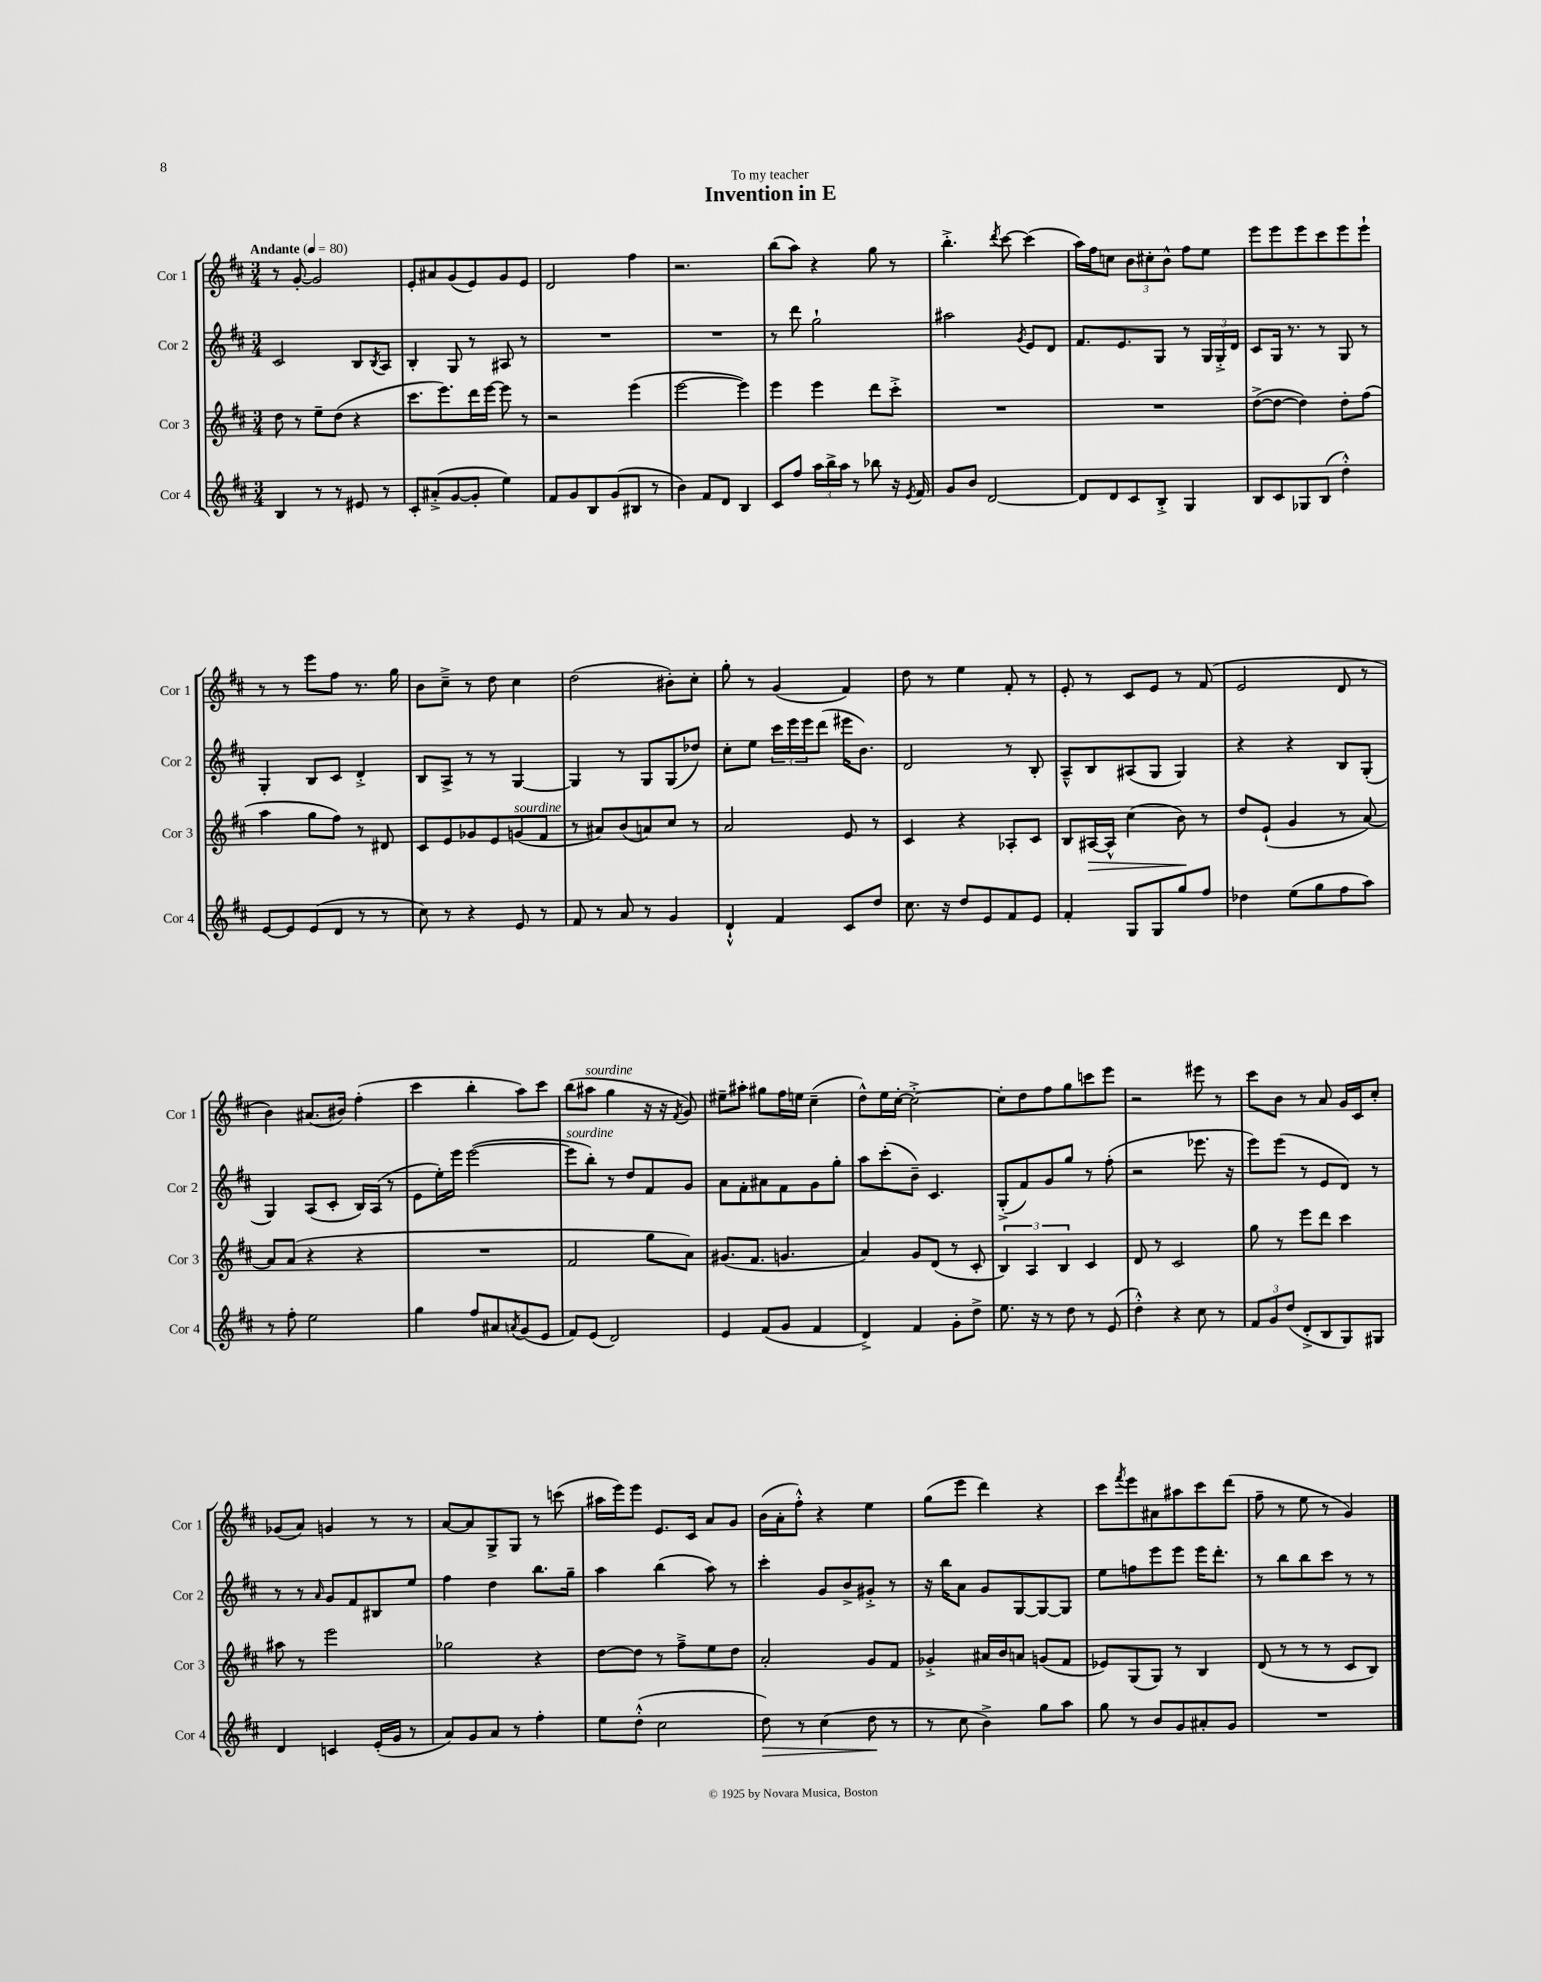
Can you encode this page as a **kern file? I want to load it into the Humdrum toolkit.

**kern	**kern	**kern	**kern
*staff4	*staff3	*staff2	*staff1
*clefG2	*clefG2	*clefG2	*clefG2
*k[f#c#]	*k[f#c#]	*k[f#c#]	*k[f#c#]
*M3/4	*M3/4	*M3/4	*M3/4
*MM80	*MM80	*MM80	*MM80
4B	8dd	2c#	8r
.	8r	.	[8g'
8r	8ee~	.	2g]
8r	(8dd	.	.
8e#	4r	8B	.
.	.	8qB	.
8r	.	8A	.
=	=	=	=
8c#'	8.ccc#	4B'	8e'
(8a#'^	.	.	8a#
.	8.eee)	.	.
[8g	.	8G	(8g
8g']	16ddd	8r	8e)
.	[16eee	.	.
4ee)	8eee]	8A#	8g
.	8r	8r	8e
=	=	=	=
8f#	2r	2.r	2d
8g	.	.	.
8B	.	.	.
(8g	.	.	.
8B#	(4eee	.	4ff#
8r	.	.	.
=	=	=	=
4b)	[2eee	2.r	2.r
8f#	.	.	.
8d	.	.	.
4B	4eee])	.	.
=	=	=	=
8c#	4eee	8r	(8bb
8ff#	.	8ddd	8aa)
24aa	4eee	2gg`	4r
24bb^	.	.	.
24aa	.	.	.
8r	.	.	.
8bb-	8ddd	.	8gg
16r	8ccc#'^	.	8r
8qe	.	.	.
16f#	.	.	.
=	=	=	=
8g	2.r	2aa#	4.bb'^
8b	.	.	.
[2d	.	.	.
.	.	.	8qddd
.	.	.	[8ccc#
.	.	8qg	.
.	.	8e	(4ccc#]
.	.	8d	.
=	=	=	=
8d]	2.r	8.f#	16aa)
.	.	.	16ff#
8d	.	.	8cc
.	.	8.e	.
8c#	.	.	12b
.	.	.	12cc#'
8B'^	.	8G	.
.	.	.	12b^^
4G	.	8r	8ff#
.	.	24G	8ee
.	.	24G'^	.
.	.	24d	.
=	=	=	=
8B	([8dd^	8c#	8eee
8c#	8dd_	16G	8eee
.	.	8.r	.
8G-	4dd])	.	8eee
(8B	.	8r	8ccc#
4dd'^^)	8dd'	8G	8eee
.	(8ff#	8r	8eee`
=	=	=	=
[8e	4aa	4G'	8r
8e]	.	.	8r
(8e	8gg	8B	8eee
8d	8ff#)	8c#	8ff#
8r	8r	4d'^	8.r
8r	8d#	.	.
.	.	.	16gg
=	=	=	=
8cc#)	8c#	8B	8b
8r	8e	8A^	8cc#~^
4r	8g-	8r	8r
.	8e	8r	8dd
8e	(8g	[4G	4cc#
8r	8f#	.	.
=	=	=	=
8f#	8r	4G]	(2dd
8r	8a#)	.	.
8a	(8b	8r	.
8r	8a)	8G	.
4g	8cc#	(8G	8b#')
.	8r	8dd-)	8cc#'
=	=	=	=
4d`^^	2a	8cc#'	8gg'
.	.	8ee	8r
4f#	.	24ccc#	(4g
.	.	24eee	.
.	.	24eee	.
.	.	(8ddd	.
8c#	8e	16eee#	4f#)
.	.	8.b)	.
8dd	8r	.	.
=	=	=	=
8.cc#	4c#	2d	8dd
.	.	.	8r
16r	.	.	.
8dd	4r	.	4ee
8e	.	.	.
8f#	8A-'	8r	8f#'
8e	8c#	8B'	8r
=	=	=	=
4f#'	8B	8A~^^	8e'
.	[16A#	8B	8r
.	16A#^^]	.	.
8G	(4cc#	(8A#	8c#
8G	.	8G	8e
8gg	8b)	4G)	8r
8ff#	8r	.	(8f#
=	=	=	=
4dd-	8dd	4r	2e
.	(8e`	.	.
(8ee	4g	4r	.
8gg	.	.	.
8ff#	8r	8B	8d
8aa)	[8a)	(8G'	8r
=	=	=	=
8r	8a]	4G)	4b)
8ff#'	(8a	.	.
2ee	4r	(8A	(8.a#
.	.	8c#'	.
.	.	.	16b#)
.	4r	16B)	(4ff#'
.	.	(16A	.
.	.	8r	.
=	=	=	=
4gg	2.r	8e	4ccc#
.	.	16ee')	.
.	.	16eee	.
8ff#	.	([2eee	4bb'
8a#	.	.	.
8qa	.	.	.
(8g	.	.	8aa)
8e	.	.	8ccc#
=	=	=	=
8f#)	2f#	8eee]	(8bb
(8e	.	8bb')	8aa#
2d)	.	8r	4gg
.	.	8dd	.
.	8gg	8f#	16r
.	.	.	16r
.	.	.	8qf#
.	8a)	8g	8g)
=	=	=	=
4e	(8.g#	8a	8ee#~
.	.	8f#'	8aa#'
.	8.f#	.	.
(8f#	.	8a#	8gg#
8g	4.g	8f#	16ff#
.	.	.	16ee
4f#	.	8g	(4cc#~
.	.	8gg'	.
=	=	=	=
4d^)	4a)	8aa	8dd^^)
.	.	(8ccc#'	16ee
.	.	.	[16cc#'
4f#	8g	8b~)	2cc#'^_
.	(8d	4.c#	.
8g'	8r	.	.
8dd^	8c#'	.	.
=	=	=	=
8.ee	6B)	(8G'^	8cc#']
.	.	8f#)	8dd
.	6A	.	.
16r	.	.	.
8r	.	8g	8ff#
.	6B	.	.
8dd	.	8gg	8gg
8r	4c#	8r	8ccc
(8e	.	(8ff#'	8eee
=	=	=	=
4dd'^^)	8d	2r	2r
.	8r	.	.
4r	2c#	.	.
8cc#	.	8.eee-	8eee#
8r	.	.	8r
.	.	16r	.
=	=	=	=
12f#	8gg	8eee)	8ccc#
12g	.	.	.
.	8r	(8eee	8b
(12dd	.	.	.
8d'^	8eee	8r	8r
8B	8ddd	8e	8a
8G)	4ccc#	8d)	16g
.	.	.	16c#
8G#	.	8r	8cc#'
=	=	=	=
4d	8aa#	8r	(8g-
.	8r	8r	8a)
.	.	16qqa	.
4c	2eee	8g	4g
.	.	8f#	.
(16e'	.	8B#	8r
16g	.	.	.
8r	.	8ee	8r
=	=	=	=
8a)	2gg-	4ff#	[8a
8g	.	.	8a]
8a	.	4dd	8G^
8r	.	.	8G
4ff#'	4r	8.bb	8r
.	.	.	(8ccc
.	.	16gg~	.
=	=	=	=
8ee	[8dd	4aa	16aa#
.	.	.	16eee)
(8dd'^^	8dd]	.	8eee
2cc#	8r	(4bb	8.e
.	8ff#~^	.	.
.	.	.	16c#
.	8ee	8aa)	8a
.	8dd	8r	8g
=	=	=	=
8dd)	2a'	4ccc#'	(16b
.	.	.	16a'
8r	.	.	8ff#'^^)
(4cc#	.	8g	4r
.	.	8b^	.
8dd	8g	8g#'^	4ee
8r	8f#	8r	.
=	=	=	=
8r	4g-'^	16r	(8gg
.	.	16bb	.
8cc#	.	8a	8eee
4b^)	16a#	8g	4ddd)
.	16b	.	.
.	8a	[8G	.
8gg	(8g	8G_	4r
8aa	8f#	8G]	.
=	=	=	=
8gg	8e-)	8ee	8ccc#
.	.	.	8qfff#
8r	(8G	8ff	8eee
8b	8G)	8eee	8a#
8g	8r	8eee	8aa#
8a#'	4B	16eee	8ccc#
.	.	8.ddd'	.
8g	.	.	(8ddd
=	=	=	=
2.r	(8d	8r	8ff#~
.	8r	8bb	8r
.	8r	8bb	8ee
.	8r	8ccc#	8r
.	8c#	8r	4g)
.	8B)	8r	.
==	==	==	==
*-	*-	*-	*-
